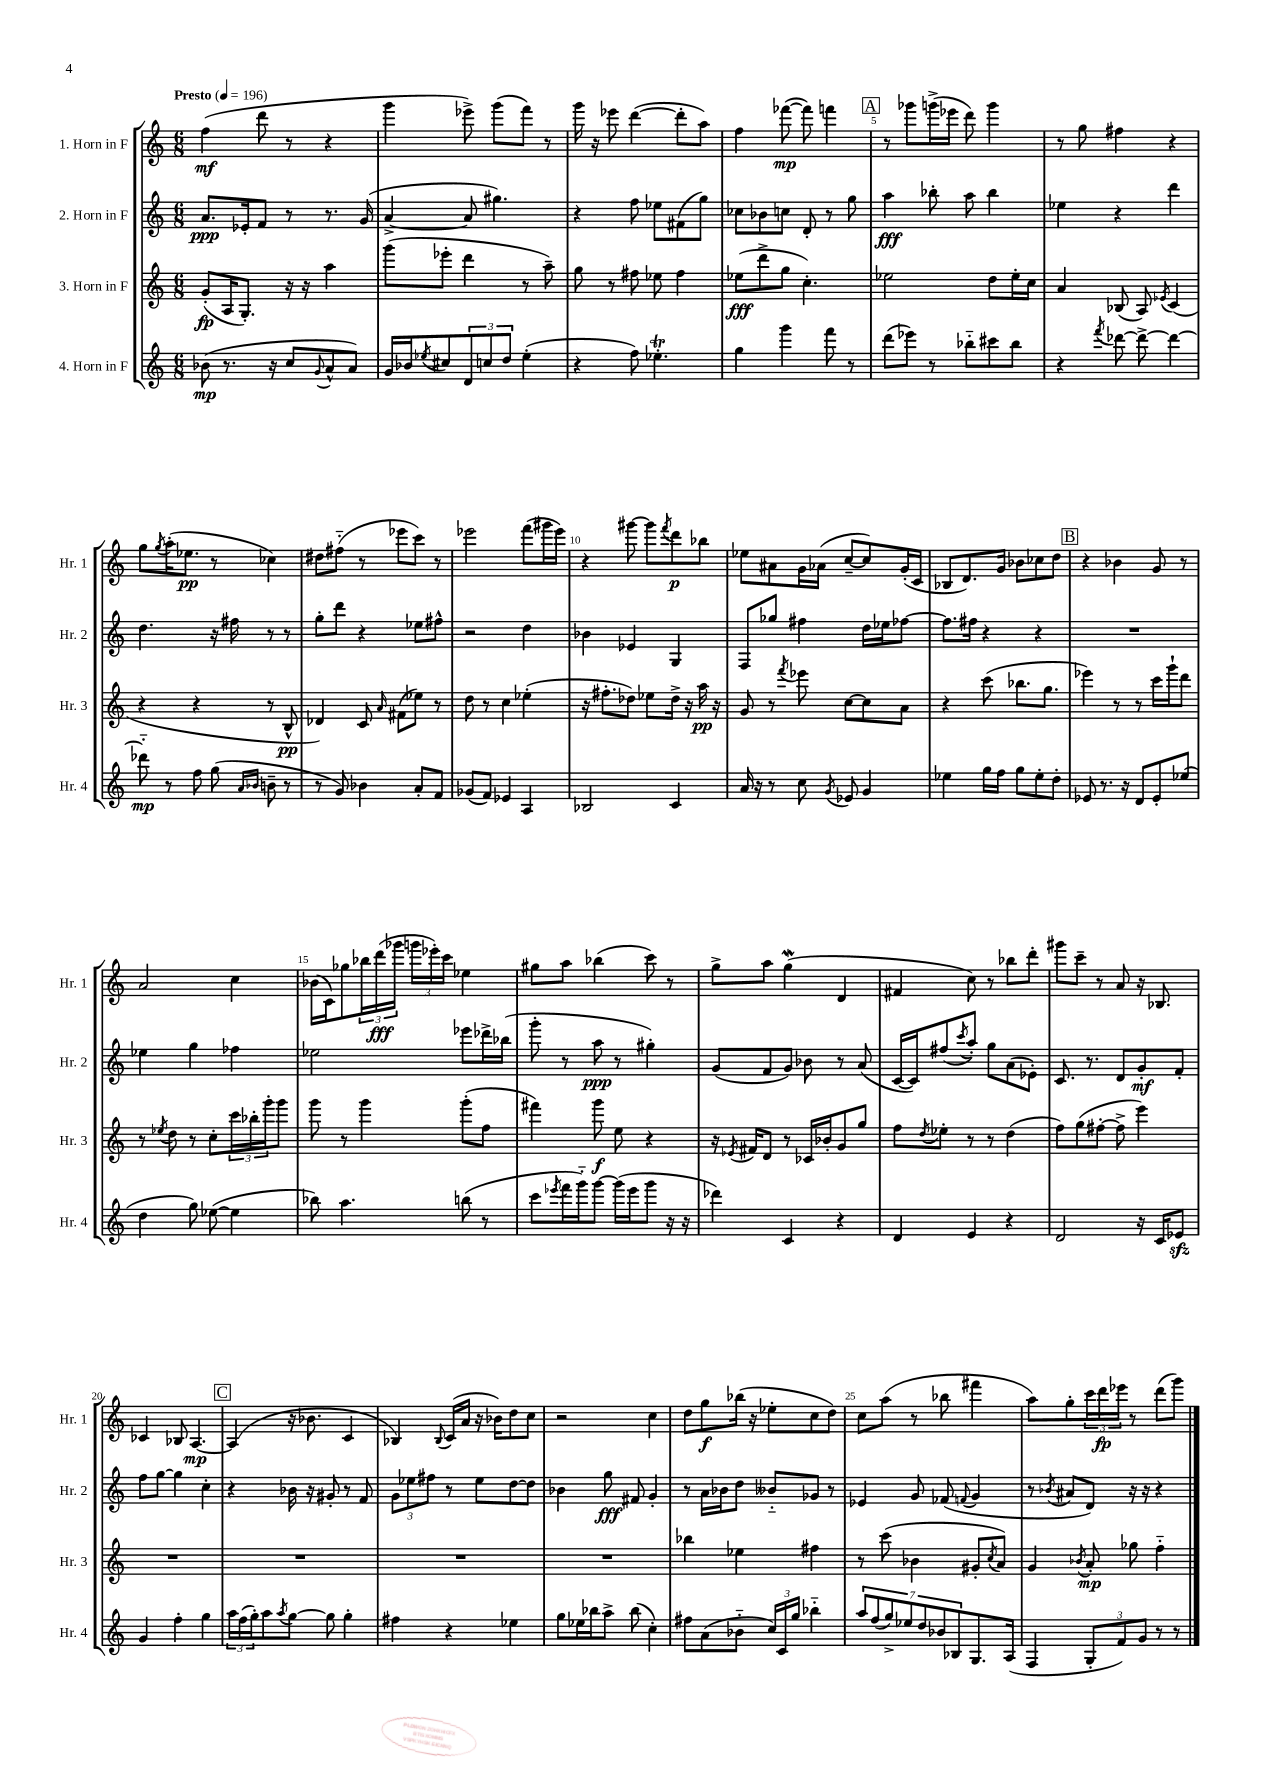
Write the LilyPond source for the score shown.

<<
\new StaffGroup <<
\new Staff = "s0" \with { instrumentName = "1. Horn in F" shortInstrumentName = "Hr. 1" } {
    \clef treble \key c \major \numericTimeSignature \time 6/8 \tempo "Presto" 4 = 196
    f''4\mf( d'''8 r8 r4 |
    g'''4 ees'''8->) g'''8( f'''8) r8 |
    g'''16 r16 ees'''8 d'''4~( d'''8-. a''8) |
    f''4 fes'''8~\mp( fes'''8) f'''4 |
    \mark \markup { \box "A" } r8 ges'''8 g'''16->( ees'''16 d'''8) g'''4 |
    r8 g''8 fis''4 r4 |
    g''8 \acciaccatura { g''8 } a''16-.( ees''8.\pp r8 ces''4) |
    dis''8 fis''8-_( r8 ees'''8 c'''8) r8 |
    ees'''2 f'''8( gis'''16 ees'''16) |
    r4 gis'''8~ gis'''8 \acciaccatura { f'''8 } d'''8\p bes''8 |
    ees''8 ais'8 g'16 aes'16( c''8~-- c''8) g'16-.( c'16 |
    bes8 d'8.) g'16 bes'8 ces''8 d''8 |
    \mark \markup { \box "B" } r4 bes'4 g'8 r8 |
    a'2 c''4 |
    bes'16( c'16) ges''8 \tuplet 3/2 { bes''16 d'''16\fff( ges'''16 } \tuplet 3/2 { g'''16 ees'''16-.) c'''16 } ees''4 |
    gis''8 a''8 bes''4( c'''8) r8 |
    g''8-> a''8 g''4\mordent( d'4 |
    fis'4 c''8) r8 bes''8 d'''8-. |
    gis'''8 c'''8-- r8 a'8 r16 bes8. |
    ces'4 bes8 a4.~\mp |
    \mark \markup { \box "C" } a4( r16 bes'8. c'4 |
    bes4) \appoggiatura { bes8 } c'16( a'16 r16 bes'16) d''8 c''8 |
    r2 c''4 |
    d''8 g''8\f bes''16( r16 ees''8-. c''8 d''8) |
    c''8 a''8( r8 bes''8 fis'''4 |
    a''8) g''8-. \tuplet 3/2 { c'''16 d'''16\fp ees'''16 } r8 d'''8( g'''8) \bar "|." |
}
\new Staff = "s1" \with { instrumentName = "2. Horn in F" shortInstrumentName = "Hr. 2" } {
    \clef treble \key c \major \numericTimeSignature \time 6/8
    a'8.\ppp ees'16-. f'8 r8 r8. g'16( |
    a'4~-> a'8 gis''4.) |
    r4 f''8 ees''8 fis'8( g''8) |
    ces''8 bes'8 c''8 d'8-. r8 g''8 |
    \mark \markup { \box "A" } a''4\fff bes''8-. a''8 bes''4 |
    ees''4 r4 d'''4 |
    d''4. r16 fis''16 r8 r8 |
    g''8-. d'''8 r4 ees''8 fis''8-^ |
    r2 d''4 |
    bes'4 ees'4 g4 |
    f8 ges''8 fis''4 d''16 ees''16 fes''8~ |
    fes''8. fis''16 r4 r4 |
    \mark \markup { \box "B" } R2. |
    ees''4 g''4 fes''4 |
    ees''2 ees'''8 des'''16-> bes''16( |
    g'''8-. r8 a''8\ppp r8 gis''4-.) |
    g'8( f'8 g'8) bes'8 r8 a'8( |
    c'16~ c'16) fis''8( \acciaccatura { c'''8 } a''8-.) g''8 a'8( ees'8-.) |
    c'8. r8. d'8 g'8-.\mf f'8-. |
    f''8 g''8~ g''4 c''4-. |
    \mark \markup { \box "C" } r4 bes'16 r16 gis'8-. r8 f'8 |
    \tuplet 3/2 { g'8 ees''8 fis''8 } r8 ees''8 d''8~ d''8 |
    bes'4 g''8\fff fis'8 g'4-. |
    r8 a'16 bes'16 d''8 beses'8-_ ges'8 r8 |
    ees'4 g'8 fes'8( \appoggiatura { f'8 } g'4 |
    r8 \acciaccatura { bes'8 } ais'8 d'8) r16 r16 r4 \bar "|." |
}
\new Staff = "s2" \with { instrumentName = "3. Horn in F" shortInstrumentName = "Hr. 3" } {
    \clef treble \key c \major \numericTimeSignature \time 6/8
    g'8-.\fp( a16 g8.-.) r16 r16 a''4 |
    g'''8( ees'''8-. d'''4 r8 a''8--) |
    g''8 r8 fis''8 ees''8 fis''4 |
    ees''8\fff( d'''8-> g''8 c''4.-.) |
    \mark \markup { \box "A" } ees''2 d''8 ees''16-. c''16 |
    a'4 bes8( a8) \acciaccatura { ees'8 } c'4( |
    r4 r4 r8 b8-^\pp |
    des'4) c'8 \grace { a'16 } fis'8( ees''8) r8 |
    d''8 r8 c''4 ees''4-.( |
    r16 fis''8.-. des''8) ees''8 des''16-> r16 a''16\pp r16 |
    g'8 r8 \acciaccatura { f'''8 } ees'''8 c''8~ c''8 a'8 |
    r4 c'''8( bes''8. g''8. |
    \mark \markup { \box "B" } ees'''4) r8 r8 c'''16 g'''16-! d'''8 |
    r8 \acciaccatura { ees''8 } d''8 r8 c''8-. \tuplet 3/2 { c'''16 bes''16-. g'''16-. } g'''8 |
    g'''8 r8 g'''4 g'''8-.( f''8 |
    fis'''4) g'''8\f e''8 r4 |
    r16 \acciaccatura { ees'8 } fis'16 d'8 r8 ces'16 bes'16-. g'8 g''8 |
    f''8 \acciaccatura { d''8 } ees''8-. r8 r8 d''4( |
    f''8) g''8( fis''8~-. fis''8-> e'''4) |
    R2. |
    \mark \markup { \box "C" } R2. |
    R2. |
    R2. |
    bes''4 ees''4 fis''4 |
    r8 c'''8( bes'4 gis'8-. \acciaccatura { c''8 } a'8) |
    g'4 \acciaccatura { bes'8 } a'8-.\mp ges''8 f''4-_ \bar "|." |
}
\new Staff = "s3" \with { instrumentName = "4. Horn in F" shortInstrumentName = "Hr. 4" } {
    \clef treble \key c \major \numericTimeSignature \time 6/8
    bes'8\mp( r8. r16 c''8 \appoggiatura { g'8 } a'8-^ a'8) |
    g'16 bes'16 \acciaccatura { ees''8 } cis''8 \tuplet 3/2 { d'8 c''8 d''8 } ees''4-.( |
    r4 f''8) ees''4.-.\trill |
    g''4 g'''4 f'''8 r8 |
    \mark \markup { \box "A" } d'''8( ees'''8) r8 bes''8-_ cis'''8 bes''8 |
    r4 \acciaccatura { f'''8 } des'''8~ des'''8~-> des'''4~ |
    des'''8-_\mp r8 f''8 g''8( \grace { a'16 bes'16 } b'8-- r8 |
    r8 g'8) bes'4 a'8-. f'8 |
    ges'8( f'8) ees'4 a4 |
    bes2 c'4 |
    a'16 r16 r8 c''8 \acciaccatura { g'8 } ees'8 g'4 |
    ees''4 g''16 f''16 g''8 ees''8-. d''8-. |
    \mark \markup { \box "B" } ees'8 r8. r16 d'8 ees'8-. ees''8( |
    d''4 g''8) ees''8~( ees''4 |
    bes''8) a''4. b''8( r8 |
    c'''8 \acciaccatura { ees'''8 } f'''16 g'''16-_) g'''8~ g'''16( ees'''16 g'''8 r16 r16 |
    des'''4) c'4 r4 |
    d'4 e'4 r4 |
    d'2 r16 c'16 ees'8\sfz |
    g'4 f''4-. g''4 |
    \mark \markup { \box "C" } \tuplet 3/2 { a''16 f''16( g''16-.) } a''8 \acciaccatura { a''8 } g''8~ g''8 g''4-. |
    fis''4 r4 ees''4 |
    g''8 ees''16 bes''16 a''8-> bes''8( c''4-.) |
    fis''8 a'8( bes'8-_ \tuplet 3/2 { c''16) c'16 g''16 } bes''4-_ |
    \tuplet 7/4 { a''8 f''8( g''8->) ees''8 d''8 bes'8 bes8 } g8. a16( |
    f4 \tuplet 3/2 { g8-. f'8) g'8 } r8 r8 \bar "|." |
}
>>
>>
\layout { \context { \Score \override BarNumber.break-visibility = ##(#f #t #t) barNumberVisibility = #(every-nth-bar-number-visible 5) } }
